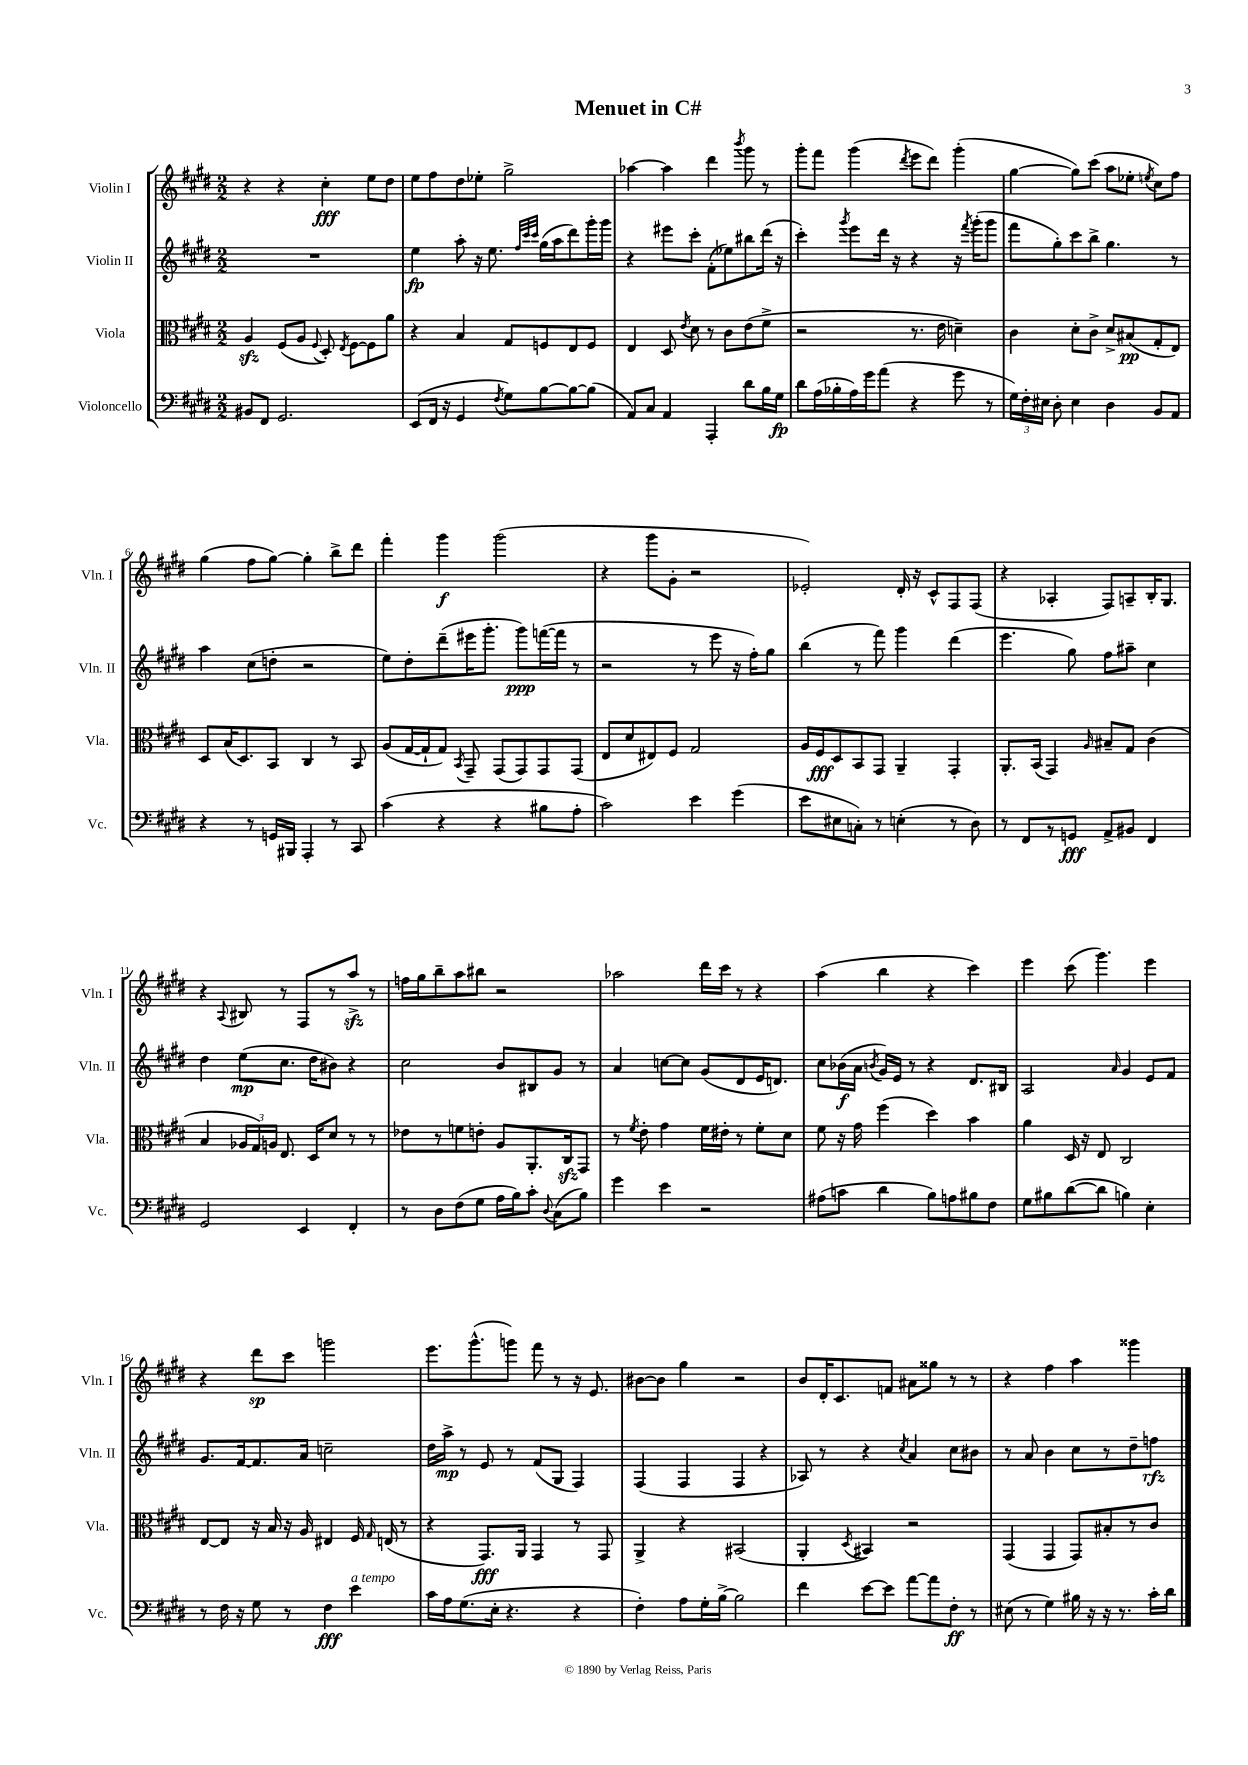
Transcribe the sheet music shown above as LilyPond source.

\header { title = "Menuet in C#" }
<<
\new StaffGroup <<
\new Staff = "s0" \with { instrumentName = "Violin I" shortInstrumentName = "Vln. I" } {
    \clef treble \key e \major \numericTimeSignature \time 2/2
    \autoBeamOff r4 r4 cis''4-.\fff e''8[ dis''8] |
    e''8[ fis''8 dis''8 ees''8]-. gis''2-> |
    aes''4~ aes''4 dis'''4 \acciaccatura { b'''8 } gis'''8 r8 |
    gis'''8[-. fis'''8] gis'''4( \acciaccatura { dis'''8 } e'''8[ dis'''8]) gis'''4-.( |
    gis''4~ gis''8[) cis'''8]( a''8[ ees''8]-. \acciaccatura { e''8 } cis''8[) fis''8] |
    gis''4( fis''8[ gis''8]~) gis''4-. b''8[-> dis'''8] |
    fis'''4-. gis'''4\f gis'''2( |
    r4 gis'''8[ gis'8]-. r2 |
    ees'2-.) dis'16-. r16 cis'8[-^ fis8 fis8]( |
    r4 aes4-. fis8[) a8-- b16-. gis8.] |
    r4 \appoggiatura { a8 } bis8 r8 fis8[ r8 a''8]->\sfz r8 |
    f''16[ gis''16 b''8-- a''8 bis''8] r2 |
    aes''2 dis'''16[ cis'''16] r8 r4 |
    a''4( b''4 r4 cis'''4) |
    e'''4 cis'''8( gis'''4.) e'''4 |
    r4 dis'''8[\sp cis'''8] g'''2 |
    e'''8.[ gis'''8.-^( g'''8]) fis'''8 r8 r16 e'8. |
    bis'8[~ bis'8] gis''4 r2 |
    b'8[ dis'16-. cis'8. f'8] ais'8[ gisis''8] r8 r8 |
    r4 fis''4 a''4 gisis'''4 \bar "|." |
}
\new Staff = "s1" \with { instrumentName = "Violin II" shortInstrumentName = "Vln. II" } {
    \clef treble \key e \major \numericTimeSignature \time 2/2
    \autoBeamOff R1 |
    e''4\fp a''8-. r16 e''8. \grace { fis''32[ cis'''32 cis'''32] } gis''16[( a''16 dis'''8) gis'''16-. gis'''16] |
    r4 eis'''8[ cis'''8]-. fis'8[-.( ees''8) bis''8 dis'''16]( r16 |
    cis'''4-.) \acciaccatura { gis'''8 } e'''8[ dis'''16] r16 r4 r16 \acciaccatura { fis'''8 } gis'''16[-.( gis'''8] |
    fis'''8[ gis''8-.) cis'''8 b''8]-> gis''4. r8 |
    a''4 cis''8[( d''8]-. r2 |
    e''8[) dis''8-. dis'''8--( eis'''16 gis'''8.]-. gis'''8[\ppp) f'''16~( f'''16] r8 |
    r2 r8 e'''8 r16 fis''16[-.) gis''8] |
    b''4( r8 fis'''8) gis'''4 dis'''4( |
    e'''4. gis''8) fis''8[ ais''8]-- cis''4 |
    dis''4 e''8[\mp( cis''8.] dis''16[ bis'8]) r4 |
    cis''2 b'8[ bis8 gis'8] r8 |
    a'4 c''8[~ c''8] gis'8[( dis'8 e'16 d'8.]) |
    cis''8[ bes'16\f( a'16] \acciaccatura { b'8 } gis'16[) e'16] r8 r4 dis'8.[ bis16] |
    a2 \grace { a'16 } gis'4 e'8[ fis'8] |
    gis'8.[ fis'16~ fis'8. a'16] c''2-- |
    dis''16[ a''16]->\mp r8 e'8 r8 fis'8[( gis8] fis4) |
    fis4( fis4 fis4 r4 |
    aes8) r8 r4 \acciaccatura { cis''8 } a'4 cis''8[ bis'8] |
    r8 a'8 b'4 cis''8[ r8 dis''8-- f''8]\rfz \bar "|." |
}
\new Staff = "s2" \with { instrumentName = "Viola" shortInstrumentName = "Vla." } {
    \clef alto \key e \major \numericTimeSignature \time 2/2
    \autoBeamOff a4\sfz fis8[( a8] \appoggiatura { fis8 } dis8-.) \acciaccatura { e8 } fis8[~ fis8 a'8] |
    r4 b4 gis8[ f8 e8 f8] |
    e4 dis8 \acciaccatura { e'8 } dis'8 r8 cis'8[ e'8( fis'8]-> |
    r2 r8. e'16 d'4--) |
    cis'4 dis'8[-. cis'8]-> dis'8[-> bis8\pp( gis8-. e8]) |
    dis8[ b16( dis8.) b,8] cis4 r8 b,8 |
    a8[( gis16~ gis16-! gis8]) \acciaccatura { b,8 } gis,8-- gis,8[( gis,8) gis,8 gis,8]( |
    e8[ dis'8 eis8) fis8] gis2 |
    a16[ fis16\fff dis8 b,8 gis,8] a,4-- gis,4-. |
    a,8.[-. b,16]( gis,4) \grace { a16 } bis8[-- gis8] cis'4( |
    b4 \tuplet 3/2 { aes16[ gis16) a16] } e8. dis16[ dis'8] r8 r8 |
    ees'8[ r8 f'8 e'8]-. a8[ a,8.-. cis16\sfz gis,8] |
    r8 \acciaccatura { fis'8 } e'8-. gis'4 fis'16[ eis'16]-. r8 fis'8[-. dis'8] |
    fis'8 r16 gis'16 fis''4( dis''4) b'4 |
    a'4 dis16 r16 e8 cis2 |
    e8[~ e8] r16 b16 r16 a16 eis4 fis16 \grace { gis16 } e16( r8 |
    r4 gis,8.[\fff) a,16] gis,4 r8 gis,8 |
    a,4-> r4 bis,2( |
    a,4-. \acciaccatura { dis8 } bis,4) r2 |
    gis,4( gis,4 gis,8[) bis8-. r8 cis'8] \bar "|." |
}
\new Staff = "s3" \with { instrumentName = "Violoncello" shortInstrumentName = "Vc." } {
    \clef bass \key e \major \numericTimeSignature \time 2/2
    \autoBeamOff bis,8[ fis,8] gis,2. |
    e,8[( fis,16] r16 gis,4 \acciaccatura { fis8 } gis8[) b8~ b8~ b8]( |
    a,8[) cis8] a,4 a,,4-. dis'8[ b16 gis16]\fp |
    dis'8[ a16( bes16-. a16) gis'16 a'8]( r4 gis'8 r8 |
    \tuplet 3/2 { gis16[) fis16-. eis16] } dis8-. eis4 dis4 b,8[ a,8] |
    r4 r8 g,16[ bis,,16] a,,4-. r8 cis,8 |
    cis'4( r4 r4 bis8[ a8]-. |
    cis'2) e'4 gis'4( |
    e'8[ eis8 c8]-.) r8 e4-.( r8 dis8) |
    r8 fis,8[ r8 g,8]\fff a,8[-> bis,8] fis,4 |
    gis,2 e,4 fis,4-. |
    r8 dis8[ fis8( gis8] a16[ b16) cis'8]-. \appoggiatura { dis8 } cis8[( b8]) |
    gis'4 e'4 r2 |
    ais8[( c'8] dis'4 b8[) a8 bis8 fis8] |
    gis8[ bis8 dis'8~( dis'8] b4) e4-. |
    r8 fis16 r16 gis8 r8 fis4\fff e'4^\markup { \italic "a tempo" } |
    cis'16[ a16 gis8.( e16]-. r4. r4 |
    fis4-.) a8[ gis16-. b16]~-> b2 |
    fis'4 e'8[~ e'8] a'8[~ a'8 fis8]-.\ff r8 |
    eis8( r8 gis4) bis16 r16 r16 r8. cis'16[-. dis'16] \bar "|." |
}
>>
>>
